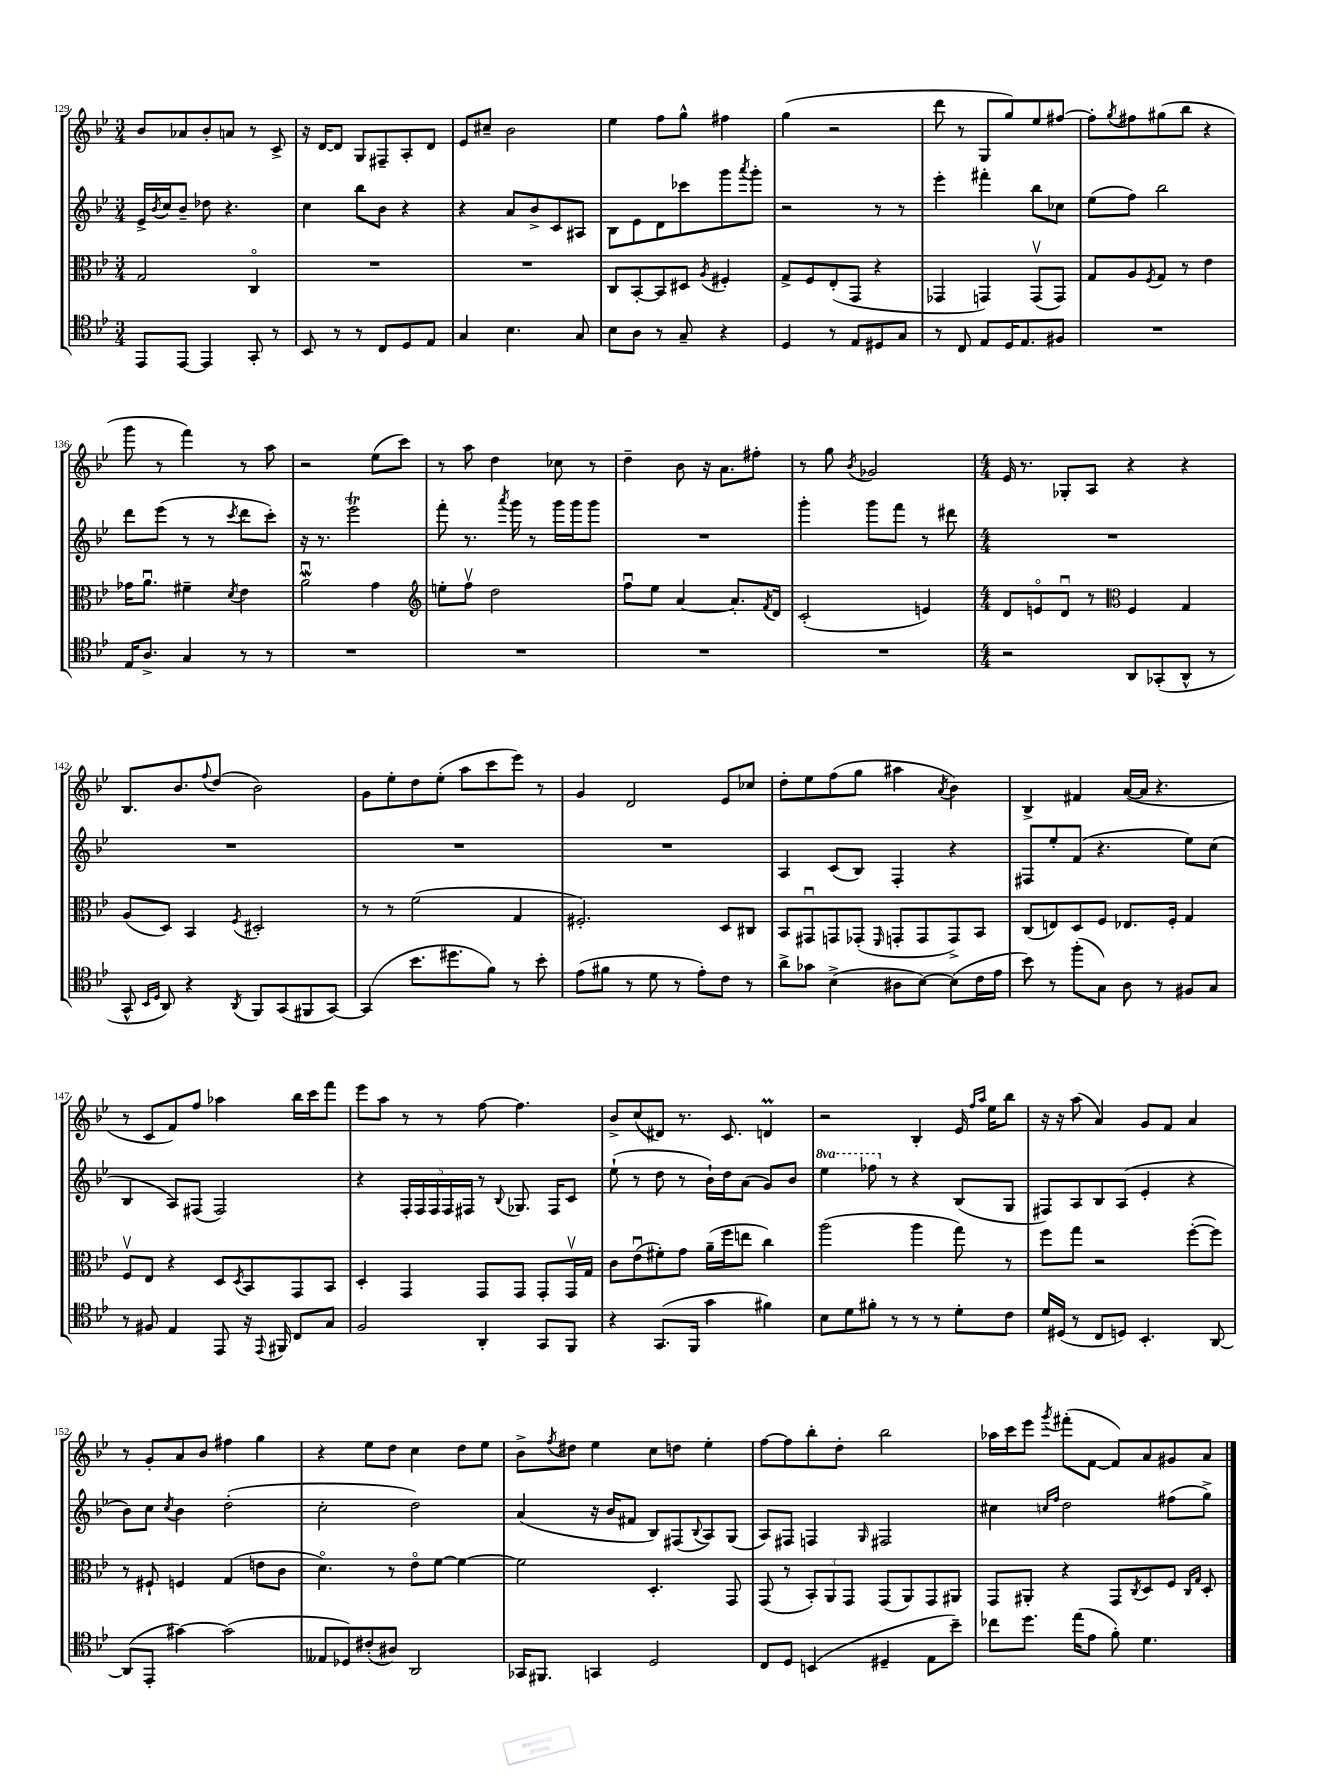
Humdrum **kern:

**kern	**kern	**kern	**kern
*staff4	*staff3	*staff2	*staff1
*clefC4	*clefC3	*clefG2	*clefG2
*k[b-e-]	*k[b-e-]	*k[b-e-]	*k[b-e-]
*M3/4	*M3/4	*M3/4	*M3/4
8EE-	2G	16e-^	8b-
.	.	8qb-	.
.	.	16cc	.
[8EE-	.	8b-~	8a-
4EE-]	.	8dd-	8b-'
.	.	4.r	8a
8GG'	4Co	.	8r
8r	.	.	8c^
=	=	=	=
8BB-	2.r	4cc	16r
.	.	.	[16d
8r	.	.	8d]
8r	.	8bb-	8G
8C	.	8b-	8F#~
8D	.	4r	8A'
8E-	.	.	8d
=	=	=	=
4G	2.r	4r	8e-
.	.	.	8cc#~
4.B-	.	8a	2b-
.	.	8b-^	.
.	.	8c	.
8G	.	8A#	.
=	=	=	=
8B-	8C	8B-	4ee-
8A	[8BB-'	8e-	.
8r	8BB-]	8d	8ff
8G~	8D#	8ccc-	8gg^^
.	8qA	.	.
4r	4F#'	8ggg	4ff#
.	.	8qaaa	.
.	.	8ggg'	.
=	=	=	=
4D	8G^	2r	(4gg
.	8F	.	.
8r	(8E-'	.	2r
8E-	8GG	.	.
8D#	4r	8r	.
8G	.	8r	.
=	=	=	=
8r	4GG-	4eee-'	8ddd
8C	.	.	8r
8E-	4GG)	4fff#'	8G
16D	.	.	8gg)
8.E-	.	.	.
.	(8GGv	8bb-	8ee-
8F#	8GG)	8cc-	[8ff#
=	=	=	=
2.r	8G	(8ee-	8ff#']
.	.	.	8qgg
.	8A	8ff)	8ff#
.	8qF	.	.
.	8G	2bb-	(8gg#
.	8r	.	8bb-
.	4e-	.	4r
=	=	=	=
16E-	16g-	8ddd	8ggg
8.A^	8.au	.	.
.	.	(8eee-	8r
4G	4f#~	8r	4fff)
.	.	8r	.
.	8qd	8qccc	.
8r	4e-	8ddd	8r
8r	.	8ccc')	8aa
=	=	=	=
2.r	2au	16r	2r
.	.	8.r	.
.	.	2eee-	.
.	4g	.	(8ee-
.	.	.	8ccc)
=	=	=	=
*	*clefG2	*	*
2.r	8ee'	8fff'	8r
.	8ffv	8.r	8aa
.	2dd	.	4dd
.	.	8qaaa	.
.	.	16ggg	.
.	.	8r	.
.	.	16ggg	8cc-
.	.	16ggg	.
.	.	8ggg	8r
=	=	=	=
2.r	8ffu	2.r	4dd~
.	8ee-	.	.
.	[4a	.	8b-
.	.	.	16r
.	.	.	8.a
.	8.a']	.	.
.	.	.	8ff#'
.	8qf	.	.
.	16d	.	.
=	=	=	=
2.r	(2c'	4ggg'	8r
.	.	.	8gg
.	.	.	8qb-
.	.	8ggg	2g-
.	.	8fff	.
.	4e)	8r	.
.	.	8ddd#	.
=	=	=	=
*M4/4	*M4/4	*M4/4	*M4/4
2r	8d	1r	16e-
.	.	.	8.r
.	8eo	.	.
.	8du	.	8G-'
.	8r	.	8A
*	*clefC3	*	*
8AA	4F	.	4r
(8GG-'	.	.	.
8AA^^	4G	.	4r
8r	.	.	.
=	=	=	=
8GG^^	(8A	1r	8.B-
16qqBB-	.	.	.
16qqD	.	.	.
8AA)	8D)	.	.
.	.	.	8.b-
4r	4BB-	.	.
.	.	.	8qqff
.	.	.	(8dd
8qAA	8qF	.	.
8FF	2D#'	.	2b-)
(8GG	.	.	.
8FF#	.	.	.
[8GG)	.	.	.
=	=	=	=
(4GG]	8r	1r	8g
.	8r	.	8ee-'
8.b-	(2f	.	8dd
.	.	.	(8ee-'
8.dd#	.	.	.
.	.	.	8aa
8f)	.	.	8ccc
8r	4G	.	8eee-)
8b-'	.	.	8r
=	=	=	=
(8e-	2.F#')	1r	4g
8f#	.	.	.
8r	.	.	2d
8d	.	.	.
8r	.	.	.
8e-')	.	.	.
8c	8D	.	8e-
8r	8C#	.	8cc-
=	=	=	=
8a^	8BB-	4A	8dd'
8g-	8GG#u	.	8ee-
(4B-^	8GG	(8c	(8ff
.	(8GG-'	8B-)	8gg
.	16qqFF	.	.
8A#	8GG'	4F'	4aa#
[8B-)	8GG	.	.
.	.	.	8qa
(8B-]	8GG^)	4r	4b-)
16c	8BB-	.	.
16e-	.	.	.
=	=	=	=
8b-)	(8C	8F#	4B-^
8r	8E)	8ee-'	.
(8ff'	8D	(8f	4f#
8G)	8F	4.r	.
8A	8.E-	.	([16a
.	.	.	16a]
8r	.	.	4.r
.	16F'	.	.
8F#	4G	8ee-)	.
8G	.	(8cc	.
=	=	=	=
8r	8Fv	4B-	8r
8F#	8E-	.	8c
4E-	4r	8A)	8f)
.	.	(8F#	8ff
8EE-	8D	2F#)	4aa-
.	8qD	.	.
16r	8BB-	.	.
8qqEE-	.	.	.
16FF#	.	.	.
8C	8GG	.	16bb-
.	.	.	16ccc
8G	8BB-	.	8fff
=	=	=	=
2F	4D'	4r	8eee-
.	.	.	8aa
.	4GG	20F'	8r
.	.	20F	.
.	.	20F	.
.	.	.	8r
.	.	20F	.
.	.	20F#	.
4AA'	8GG	8r	[8ff
.	.	8qqB-	.
.	8GG	8.G-	4.ff]
8GG	8GG'	.	.
.	.	16F#	.
8FF	16GGv	8c	.
.	16G	.	.
=	=	=	=
4r	8c	(8ee-`	8b-^
.	(8e-u	8r	(8cc
(8.GG	8f#')	8dd	8d#)
.	8g	8r	8.r
16FF	.	.	.
4g	(16a~	16b-`)	.
.	16ff	16dd	8.c
.	8ee	(8a	.
4f#)	4cc)	8g)	4d
.	.	8b-	.
=	=	=	=
8B-	(2aa	4eee-	2r
8d	.	.	.
8f#'	.	8fff-	.
8r	.	8r	.
8r	4aa	4r	4B-'
8r	.	.	.
8d'	8gg)	(8B-	16e-
.	.	.	16qqff
.	.	.	16qqaa
.	.	.	16ee-
8c	8r	8G	8bb-
=	=	=	=
16d	8ff	8F#)	16r
(16D#	.	.	16r
8r	8gg	8A	(8aa
8C	2r	8B-	4a)
8D)	.	(8A	.
4.BB-'	.	4e-'	8g
.	.	.	8f
.	([8ff'	4r	4a
[8AA	8ff])	.	.
=	=	=	=
(8AA]	8r	8b-)	8r
8EE-'	8F#`	8cc	8g'
.	.	8qcc	.
[4g#)	4F	4b-	8a
.	.	.	8b-
(2g#]	(4G	(2dd'	4ff#
.	8e	.	4gg
.	8c	.	.
=	=	=	=
8E--	4.do)	2cc'	4r
8D-)	.	.	.
(8c#'	.	.	8ee-
8A#)	8r	.	8dd
2AA	8e-o	2dd)	4cc
.	[8f	.	.
.	4f_	.	8dd
.	.	.	8ee-
=	=	=	=
16GG-	2f]	(4a	8b-^
8.FF#	.	.	.
.	.	.	8qff
.	.	.	8dd#
4GG	.	16r	4ee-
.	.	16b-	.
.	.	8f#	.
2D	4.D'	8B-)	8cc
.	.	(8F#	8dd
.	.	8qqB-	.
.	.	8A)	4ee-'
.	8GG	(8G	.
=	=	=	=
8C	(8GG	8A)	[8ff
8D	8r	8F#	8ff]
(4BB	12BB-')	4F	8bb-'
.	12AA	.	.
.	.	.	8dd'
.	12GG	.	.
.	.	16qqG	.
4D#~	(8GG	2F#	2bb-
.	8AA)	.	.
8E-	8GG	.	.
8b-~)	8AA#	.	.
=	=	=	=
8cc-	8GG	4cc#	16aa-
.	.	.	16ccc
8.dd	8AA#'	.	8eee-
.	.	16qqcc	.
.	.	16qqff	8qggg
.	4r	2dd	(8fff#'
(16ee-	.	.	.
8e-	.	.	[8f
8f')	8GG	.	8f])
.	8qC	.	.
4.d	8D	.	8a
.	8F	(8ff#	8g#
.	16qqC	.	.
.	16qqG	.	.
.	8D'	8gg^)	8a
==	==	==	==
*-	*-	*-	*-
